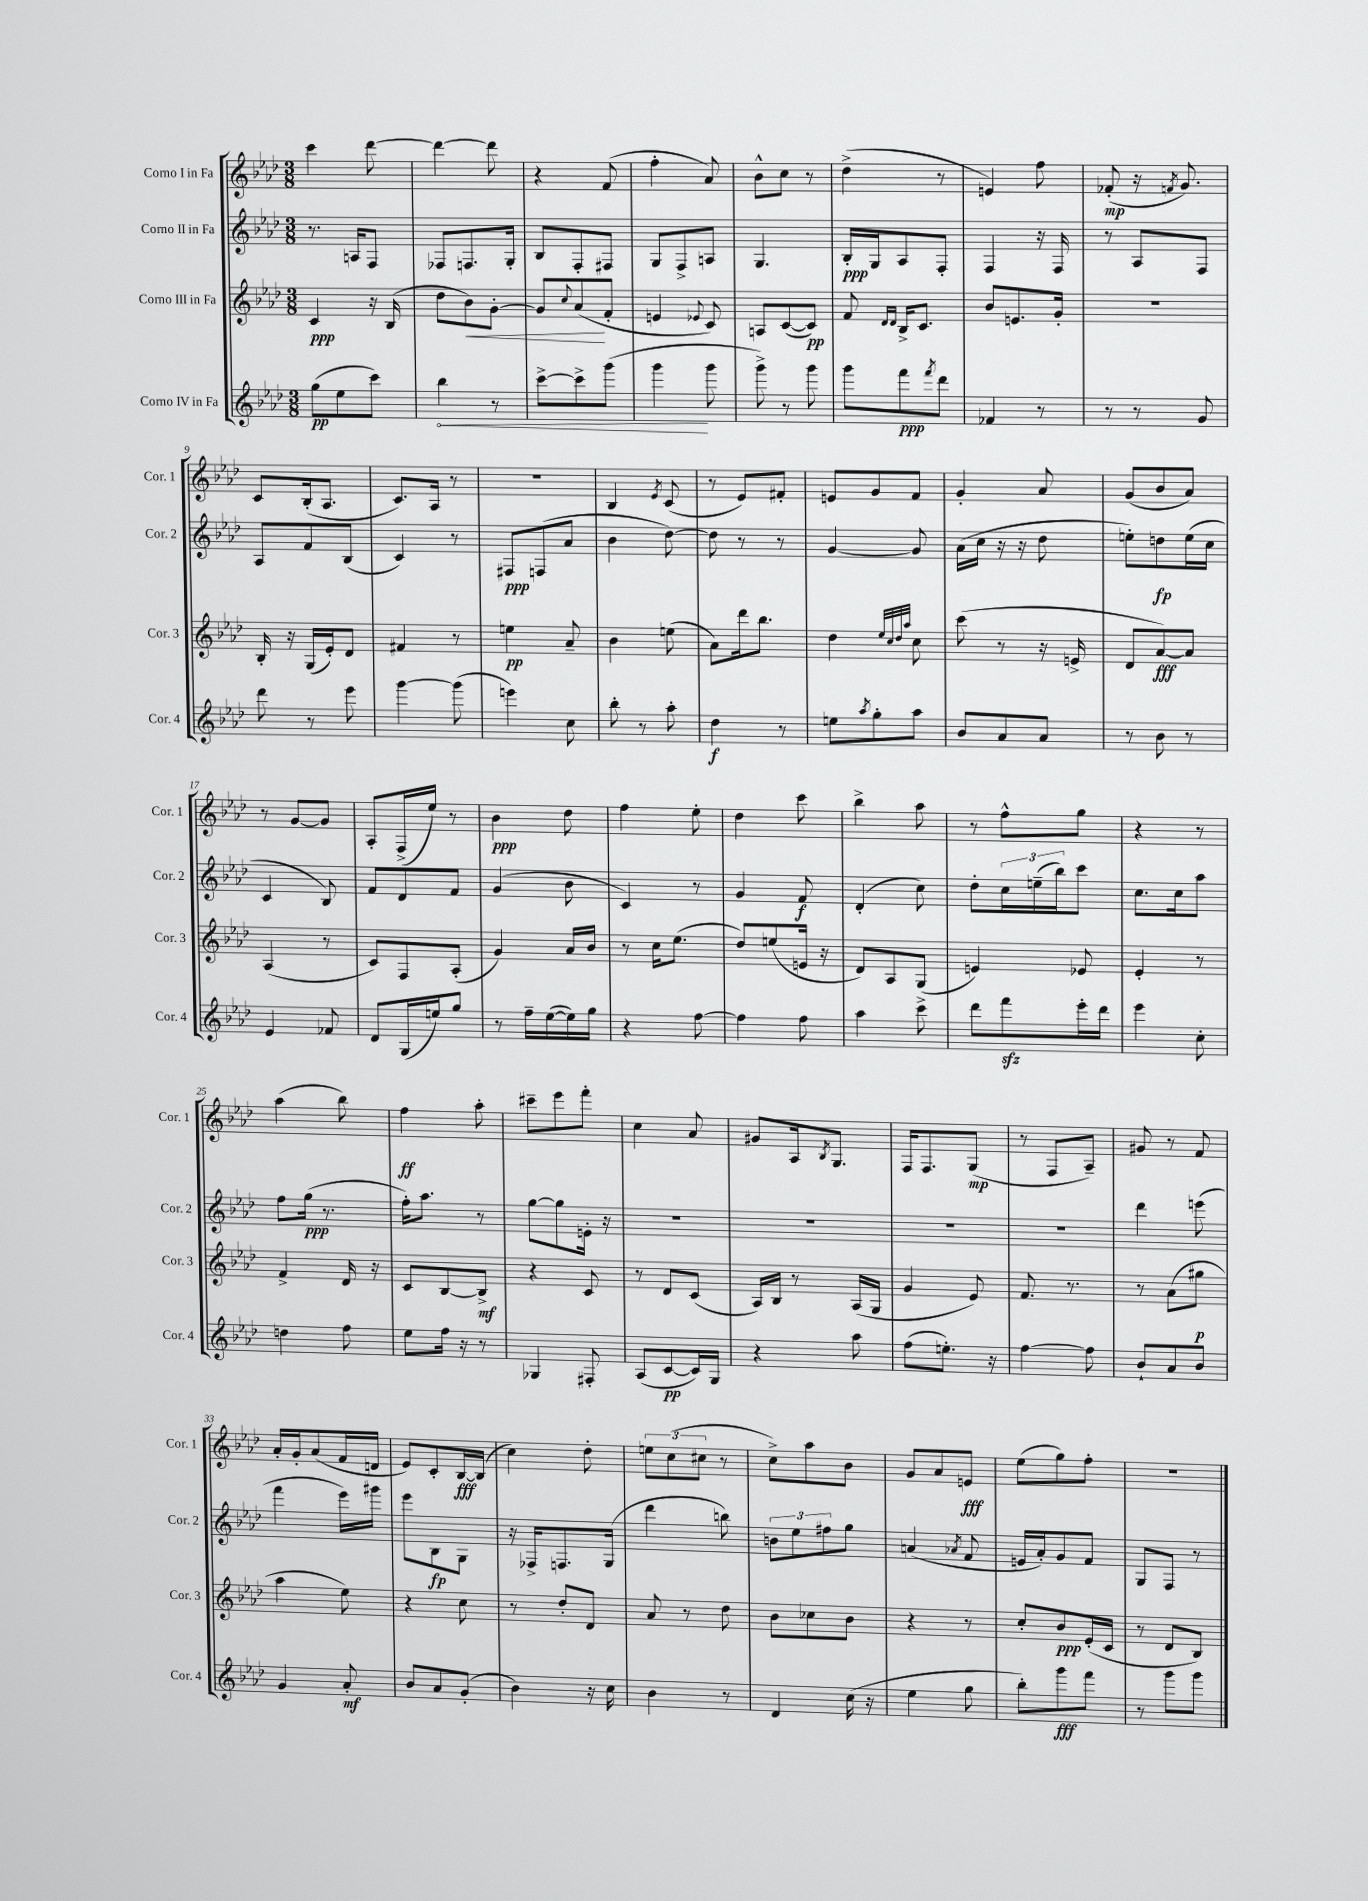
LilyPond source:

<<
\new StaffGroup <<
\new Staff = "s0" \with { instrumentName = "Corno I in Fa" shortInstrumentName = "Cor. 1" } {
    \clef treble \key aes \major \numericTimeSignature \time 3/8
    c'''4 des'''8~ |
    des'''4~ des'''8 |
    r4 f'8( |
    f''4-. aes'8) |
    bes'8-^ c''8 r8 |
    des''4->( r8 |
    e'4) f''8 |
    fes'8-.\mp( r16 \acciaccatura { f'8 } g'8.) |
    c'8 bes16-.( aes8. |
    c'8.) aes16 r8 |
    R4. |
    bes4 \acciaccatura { ees'8 } c'8( |
    r8 ees'8) fis'8-. |
    e'8 g'8 f'8 |
    g'4-. aes'8 |
    g'8( bes'8 aes'8) |
    r8 g'8~ g'8 |
    aes8-. f16->( ees''16) r8 |
    bes'4\ppp des''8 |
    f''4 ees''8-. |
    des''4 c'''8 |
    bes''4-> aes''8 |
    r8 f''8-^ g''8 |
    r4 r8 |
    aes''4( bes''8) |
    f''4\ff aes''8-. |
    cis'''8-- ees'''8 f'''8-. |
    c''4 aes'8 |
    gis'8 aes16 \acciaccatura { bes8 } g8. |
    f16 f8. g8\mp( |
    r8 f8 aes8--) |
    gis'8 r8 f'8 |
    aes'16-. g'16-. aes'8( f'16 d'16 |
    ees'8) c'8-. bes16~\fff bes16( |
    c''4) des''8-. |
    \tuplet 3/2 { e''8 c''8( cis''8 } r8 |
    c''8->) aes''8 bes'8 |
    g'8 aes'8 e'8\fff |
    ees''8( g''8) f''8-. |
    R4. \bar "|." |
}
\new Staff = "s1" \with { instrumentName = "Corno II in Fa" shortInstrumentName = "Cor. 2" } {
    \clef treble \key aes \major \numericTimeSignature \time 3/8
    r8. a16 f8 |
    fes8 f8. g16-. |
    bes8 f8-. fis8 |
    g8 f8-> a8 |
    g4. |
    bes16-.\ppp g16 aes8 f8-. |
    f4 r16 f16 |
    r8 aes8 f8 |
    aes8 f'8 bes8( |
    c'4) r8 |
    fis8\ppp f8( aes'8 |
    bes'4 des''8~) |
    des''8 r8 r8 |
    g'4~ g'8 |
    aes'16( c''16 r16 r16 des''8 |
    e''8-.) d''8\fp e''16( c''16 |
    c'4 bes8) |
    f'8 des'8 f'8 |
    g'4( bes'8 |
    c'4) r8 |
    g'4 f'8\f |
    des'4-.( c''8) |
    des''8-. \tuplet 3/2 { c''16 e''16--( bes''16) } c'''8 |
    c''8. c''16 aes''8 |
    f''8 g''16\ppp( r8. |
    f''16-.) aes''8. r8 |
    g''8~ g''8 e'16-. r16 |
    R4. |
    R4. |
    R4. |
    R4. |
    des'''4 e'''8( |
    f'''4 ees'''16) gis'''16 |
    ees'''8 bes8\fp g8 |
    r16 fes16-> f8. g16( |
    des'''4 b''8) |
    \tuplet 3/2 { b'8 ees''8 fis''8 } g''8 |
    a'4( \acciaccatura { aes'8 } f'8 |
    e'16 aes'16-.) g'8 f'8 |
    g8 f8 r8 \bar "|." |
}
\new Staff = "s2" \with { instrumentName = "Corno III in Fa" shortInstrumentName = "Cor. 3" } {
    \clef treble \key aes \major \numericTimeSignature \time 3/8
    c'4\ppp r16 bes16( |
    des''8 bes'8\<) g'8~-. |
    g'8 \appoggiatura { c''8 } aes'8\!( f'8-. |
    e'4 \appoggiatura { ees'8 } c'8) |
    a8 c'8~( c'8\pp) |
    f'8 \grace { des'16 des'16 } bes16-> c'8. |
    bes'8 e'8. g'16-. |
    R4. |
    bes16-. r16 g16( ees'16-.) des'8 |
    fis'4 r8 |
    e''4\pp aes'8-- |
    bes'4 e''8( |
    aes'8) des'''16 bes''8. |
    des''4 \grace { ees''32 c''32 des''32 aes''32 } c''8 |
    c'''8( r8 r16 e'16-> |
    des'8 aes'8~\fff) aes'8 |
    aes4( r8 |
    c'8) f8 aes8-.( |
    g'4) aes'16 bes'16 |
    r8 c''16 ees''8.( |
    des''8) e''8( e'16 r16 |
    des'8) aes8 g8( |
    e'4) ees'8 |
    ees'4-. r8 |
    f'4-> des'16 r16 |
    c'8 bes8~ bes8->\mf |
    r4 c'8 |
    r8 des'8 c'8( |
    aes16) bes16 r8 aes16( g16 |
    g'4 ees'8) |
    f'8. r8. |
    r8 aes'8( gis''8\p |
    aes''4 ees''8) |
    r4 c''8 |
    r8 des''8-. des'8 |
    aes'8 r8 des''8 |
    bes'8 ces''8 bes'8 |
    r4 r8 |
    c''8-. bes'8\ppp ees'16-.( c'16 |
    r8 des'8 bes8) \bar "|." |
}
\new Staff = "s3" \with { instrumentName = "Corno IV in Fa" shortInstrumentName = "Cor. 4" } {
    \clef treble \key aes \major \numericTimeSignature \time 3/8
    g''8\pp( ees''8 c'''8) |
    \once \override Hairpin.circled-tip = ##t bes''4\< r8 |
    c'''8~-> c'''8-> g'''8( |
    g'''4\! g'''8 |
    g'''8->) r8 g'''8 |
    g'''8 f'''8\ppp \acciaccatura { f'''8 } des'''8 |
    fes'4 r8 |
    r8 r8 g'8 |
    des'''8 r8 ees'''8 |
    g'''4~ g'''8( |
    e'''4) c''8 |
    bes''8-. r8 aes''8-. |
    des''4\f r8 |
    e''8 \acciaccatura { aes''8 } g''8-. aes''8 |
    bes'8 aes'8 aes'8 |
    r8 bes'8 r8 |
    ees'4 fes'8 |
    des'8 g16( e''16) g''8 |
    r8 f''16-- ees''16~( ees''16) g''16 |
    r4 f''8~ |
    f''4 f''8 |
    aes''4 c'''8-> |
    des'''8 f'''8\sfz ees'''16-. des'''16 |
    ees'''4 c''8-. |
    d''4 f''8 |
    ees''8 f''16 r16 r8 |
    ges4 fis8-. |
    aes8( c'8~\pp c'16) g16 |
    r4 aes''8 |
    f''8( e''8.-.) r16 |
    f''4~ f''8 |
    bes'8-! aes'8 bes'8 |
    g'4 aes'8-.\mf |
    bes'8 aes'8 g'8-.( |
    bes'4) r16 c''16 |
    bes'4 r8 |
    des'4 c''16( r16 |
    ees''4 g''8 |
    bes''8-.) g'''8\fff f'''8 |
    r8 g'''8 g'''8 \bar "|." |
}
>>
>>
